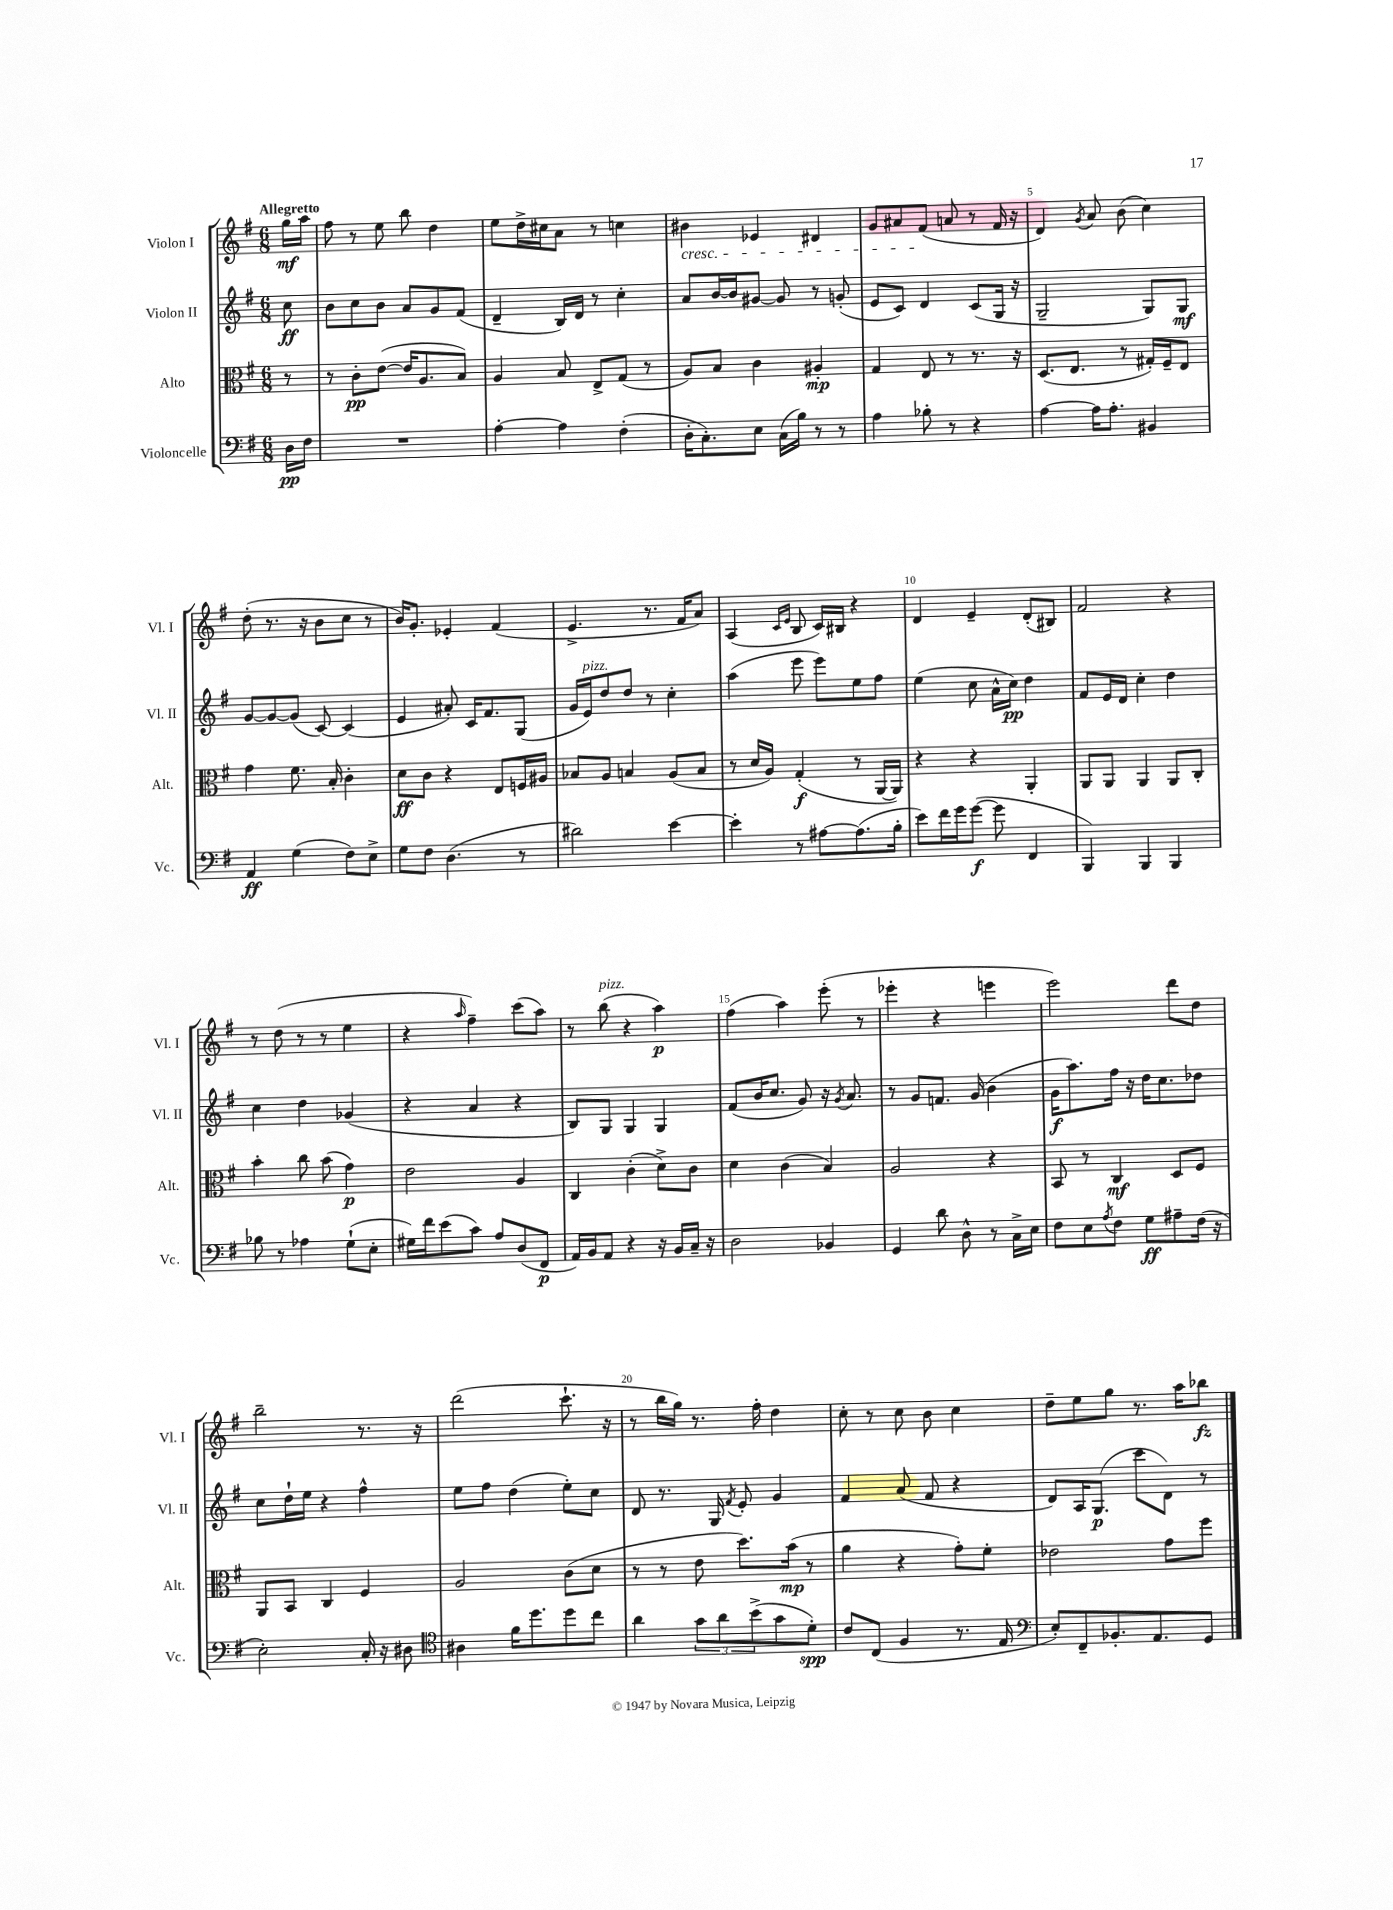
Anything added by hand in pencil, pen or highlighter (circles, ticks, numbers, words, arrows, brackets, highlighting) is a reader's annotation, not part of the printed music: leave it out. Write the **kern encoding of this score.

**kern	**kern	**kern	**kern
*staff4	*staff3	*staff2	*staff1
*clefF4	*clefC3	*clefG2	*clefG2
*k[f#]	*k[f#]	*k[f#]	*k[f#]
*M6/8	*M6/8	*M6/8	*M6/8
16D	8r	8cc	16gg
16F#	.	.	16aa
=	=	=	=
2.r	8r	8b	8ff#
.	8c'	8cc	8r
.	([8e	8b	8ee
.	16e]	8a	8bb
.	8.A	.	.
.	.	8g	4dd
.	8B)	(8f#	.
=	=	=	=
[4A'	4A	4d~	8ee
.	.	.	16dd^
.	.	.	16cc#
4A]	8B	16B)	8a
.	.	16d	.
.	8E^	8r	8r
(4F#'	(8G	4cc'	4cc
.	8r	.	.
=	=	=	=
16D'	8A)	8a	4b#
8.C')	.	.	.
.	8B	[16b	.
.	.	16b]	.
8E	4c	[8g#	4e-
(16C	.	8g#]	.
16B)	.	.	.
8r	4A#'	8r	4d#
8r	.	(8g'	.
=	=	=	=
4A	4G	8e	8g
.	.	8c)	8a#
8B-'	8E	4d	(8f#
8r	8r	.	8a
4r	8.r	(8c	8r
.	.	16G	16f#
.	16r	16r	16r
=	=	=	=
[4A	(8.D	2G~	4d)
.	8.E	.	.
.	.	.	8qg
16A]	.	.	8a
8.A'	.	.	.
.	8r	.	(8b
4BB#	16G#')	8G)	4cc)
.	16F#~	.	.
.	8E	8G	.
=	=	=	=
4AA	4g	[8g	(8dd'
.	.	8g_	8.r
(4G	8.f#	(8g]	.
.	.	.	16r
.	.	[8c)	8b
.	16B'	.	.
8F#)	4c'	(4c]	8cc
8E^	.	.	8r
=	=	=	=
8G	8d	4e	16b)
.	.	.	8.g'
8F#	8c	.	.
(4.D	4r	8a#')	4e-'
.	.	16c	.
.	.	8.f#	.
.	8E	.	(4f#
8r	16F	(8G	.
.	16A#	.	.
=	=	=	=
2d#)	8B-	16g	4.e^
.	.	16e)	.
.	8A	8dd	.
.	4B	8dd	.
.	.	8r	8.r
[4e	(8A	4cc'	.
.	.	.	16f#
.	8B	.	8a)
=	=	=	=
4e']	8r	(4aa	(4A
.	16d	.	.
.	16A)	.	.
.	.	.	16qqc
.	.	.	16qqe
8r	(4G'	8eee	8B
[8A#	.	8eee)	16c)
.	.	.	16B#
(8.A#]	8r	8ee	4r
.	[16AA	8ff#	.
16B'	16AA])	.	.
=	=	=	=
8e)	4r	(4ee	4d
16f#	.	.	.
16g	.	.	.
([8g	4r	8cc	4e~
8g]	.	16a^^	.
.	.	16cc)	.
4FF#	4AA'	4dd	(8d'
.	.	.	8B#)
=	=	=	=
4BBB)	8AA	8f#	2f#
.	8AA	16e	.
.	.	16d	.
4BBB	4AA	4cc'	.
4BBB	8AA	4dd	4r
.	8C'	.	.
=	=	=	=
8B-	4b'	4cc	8r
8r	.	.	(8dd
4A-	8cc	4dd	8r
.	(8b	.	8r
(8G`	4g)	(4g-	4ee
8E'	.	.	.
=	=	=	=
16G#)	2e	4r	4r
16f#	.	.	.
(8e	.	.	.
.	.	.	16qqaa
8c)	.	4a	4ff#~)
8A	.	.	.
(8D	4A	4r	(8ccc
8FF#	.	.	8aa)
=	=	=	=
16AA)	4C	8B)	8r
16BB	.	.	.
8AA	.	8G	(8bb
4r	(4c'	4G	4r
16r	8d^)	4G	4aa)
16BB	.	.	.
16C~	8c	.	.
16r	.	.	.
=	=	=	=
2D	4d	(8f#	(4ff#
.	.	16b	.
.	.	8.cc	.
.	(4c	.	4aa)
.	.	8g)	.
4BB-	4B)	16r	(8eee'
.	.	8qg	.
.	.	8.a	.
.	.	.	8r
=	=	=	=
4GG	2A	8r	4eee-'
.	.	8g	.
8d	.	8.f	4r
8D^^	.	.	.
.	.	(16g	.
8r	4r	4b	4eee
16C^	.	.	.
16E	.	.	.
=	=	=	=
8F#	8BB	16g	2eee)
.	.	8.aa)	.
8E	8r	.	.
8qA	.	.	.
8F#	4C	16ff#	.
.	.	16r	.
8G	.	16dd	.
.	.	8.cc	.
8A#~	8D	.	8ddd
(16F#	8F#	8dd-	8dd
16r	.	.	.
=	=	=	=
2E')	8AA	8cc	2bb~
.	8BB	16dd`	.
.	.	16ee	.
.	4C	4r	.
16C'	4F#	4ff#^^	8.r
16r	.	.	.
8D#	.	.	.
.	.	.	16r
=	=	=	=
*clefC4	*	*	*
4A#	2A	8ee	(2ddd
.	.	8ff#	.
16f#	.	(4dd	.
8.dd	.	.	.
8dd	(8c	8ee')	8.ccc`
8cc	8d	8cc	.
.	.	.	16r
=	=	=	=
4a	8r	8d	8r
.	8r	8.r	16bb
.	.	.	16gg)
12g	8e	.	8.r
.	.	16G	.
12a	.	.	.
.	.	8qf#	.
.	8.dd)	8e'	.
(12b^	.	.	.
.	.	.	16ff#'
8g	.	4g	4dd
.	(16b	.	.
8d')	8r	.	.
=	=	=	=
8c	4a	4f#	8cc'
(8C	.	.	8r
4F#	4r	(8a	8cc
.	.	8f#	8b
8.r	8g')	4r	4cc
.	8f#'	.	.
16E	.	.	.
=	=	=	=
*clefF4	*	*	*
8E')	2e-	8d)	8dd~
8FF#~	.	16A	8ee
.	.	(8.G	.
8.BB-'	.	.	8gg
.	.	8ccc	8.r
8.AA	.	.	.
.	8g	8d)	.
.	.	.	16aa
8GG	8ff#	8r	8bb-
==	==	==	==
*-	*-	*-	*-
